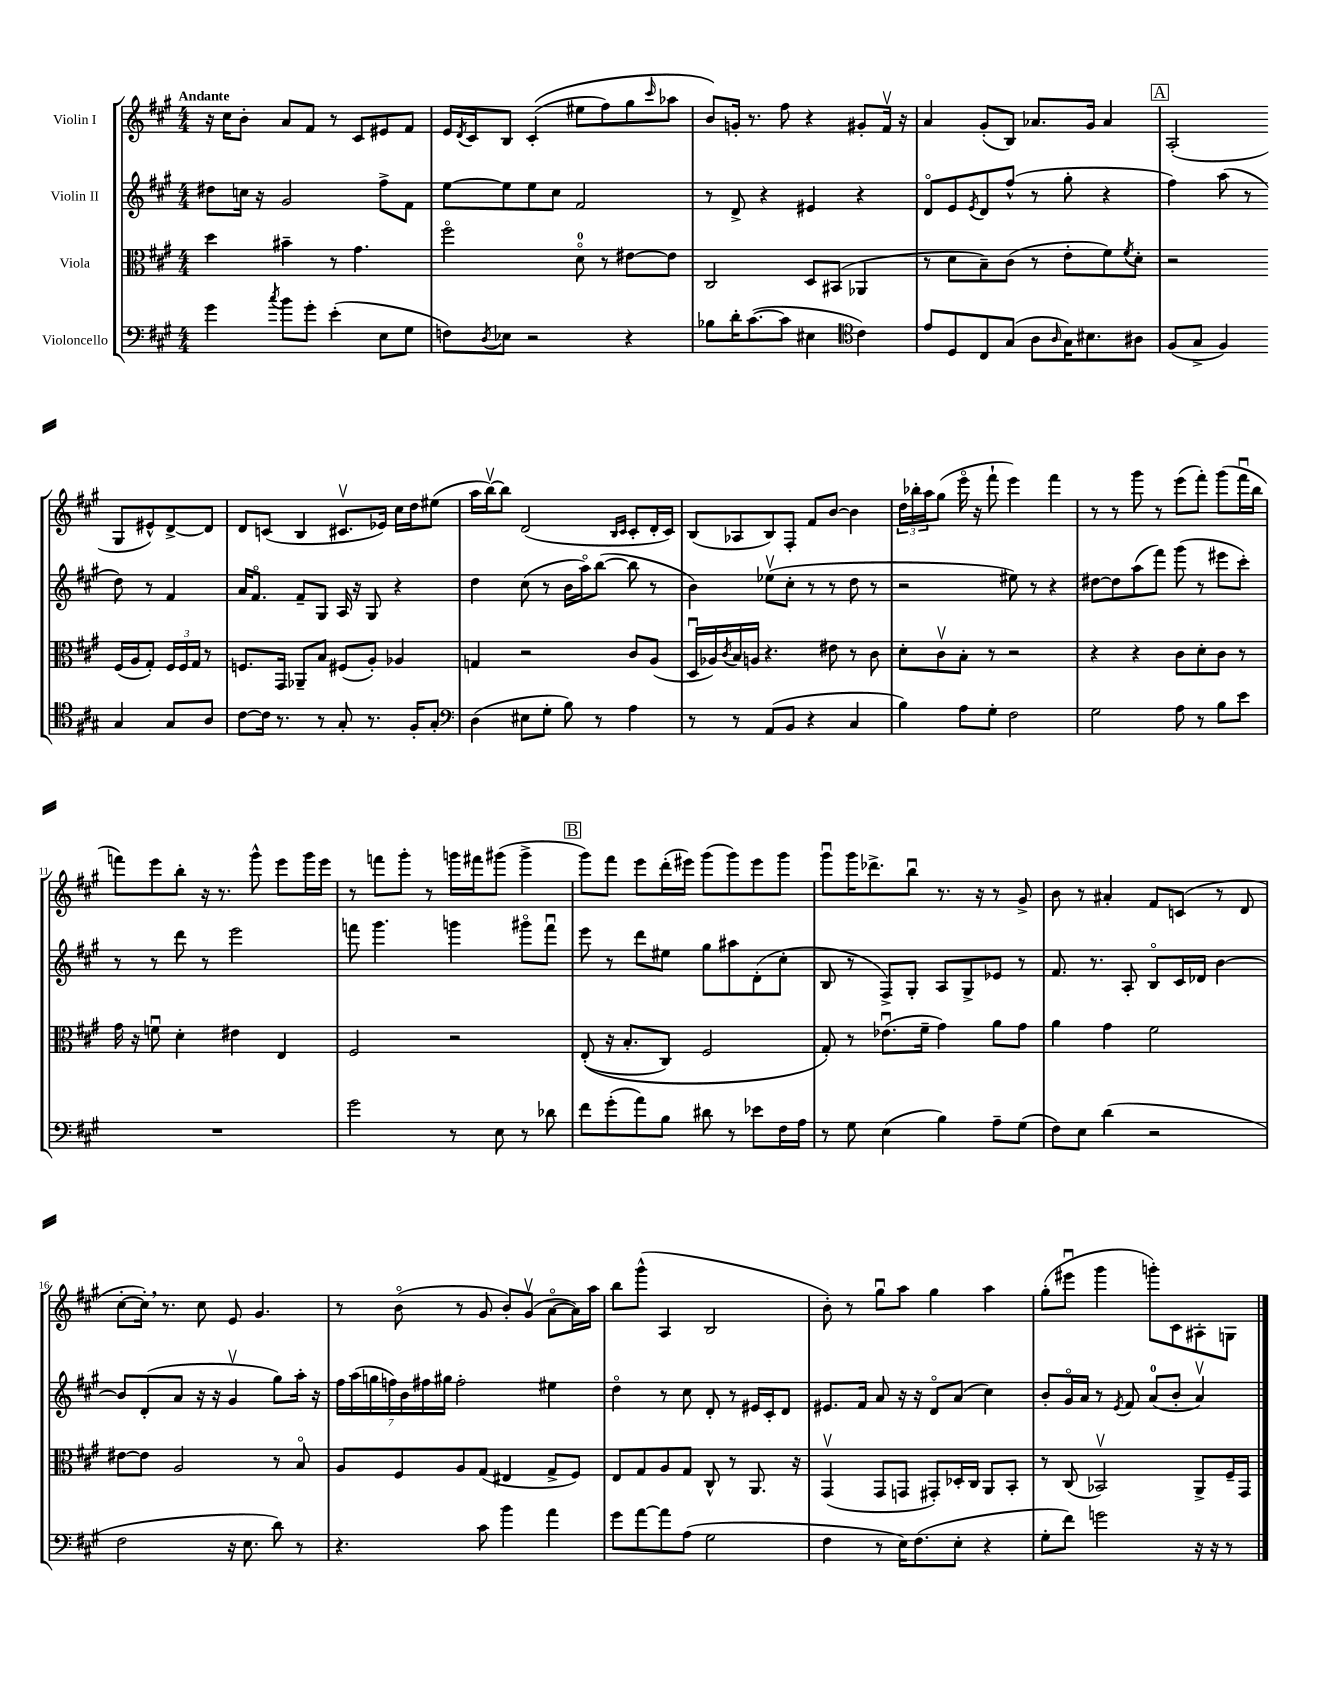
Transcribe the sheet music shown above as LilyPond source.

<<
\new StaffGroup <<
\new Staff = "s0" \with { instrumentName = "Violin I" } {
    \clef treble \key a \major \numericTimeSignature \time 4/4 \tempo "Andante"
    r16 cis''16 b'8-. a'8 fis'8 r8 cis'8 eis'8 fis'8 |
    e'16 \acciaccatura { d'8 } cis'16 b8 cis'4-.(\( eis''8 fis''8) gis''8 \grace { cis'''16 } aes''8 |
    b'8\) g'16-. r8. fis''8 r4 gis'8-. fis'16\upbow r16 |
    a'4 gis'8-.( b8) aes'8. gis'16 aes'4 |
    \mark \markup { \box "A" } a2-.( gis8 eis'8-^) d'8~-> d'8 |
    d'8 c'8( b4 cis'8.\upbow ees'16) cis''16 d''16 eis''8( |
    a''16 b''16~\upbow) b''8 d'2( \grace { b16 cis'16 } cis'8-. d'16-. cis'16) |
    b8( aes8 b8) fis8-. fis'8 b'8~ b'4 |
    \tuplet 3/2 { d''16 bes''16-. a''16 } gis''8( e'''16\flageolet r16 fis'''8-! e'''4) fis'''4 |
    r8 r8 gis'''8 r8 e'''8( fis'''8-.) gis'''8( fis'''16\downbow b''16 |
    f'''8) e'''8 b''8-. r16 r8. gis'''8-^ e'''8 gis'''16 e'''16 |
    r8 f'''8 gis'''8-. r8 g'''16 fis'''16 gis'''8( gis'''4-> |
    \mark \markup { \box "B" } gis'''8) fis'''8 e'''8 d'''16-.( eis'''16) gis'''8( gis'''8) eis'''8 gis'''8 |
    gis'''8\downbow gis'''16 des'''8.-> b''8\downbow r8. r16 r8 gis'8-> |
    b'8 r8 ais'4-. fis'8 c'8( r8 d'8 |
    cis''8~-. cis''16-.) \breathe r8. cis''8 e'8 gis'4. |
    r8 b'8\flageolet( r8 gis'8 b'8-.) gis'8\upbow( a'8~\flageolet a'16) a''16 |
    b''8 gis'''8-^( a4 b2 |
    b'8-.) r8 gis''8\downbow a''8 gis''4 a''4 |
    gis''8-.( eis'''8\downbow gis'''4 g'''8-.) cis'8 ais8-. g8 \bar "|." |
}
\new Staff = "s1" \with { instrumentName = "Violin II" } {
    \clef treble \key a \major \numericTimeSignature \time 4/4
    dis''8 c''16 r16 gis'2 fis''8-> fis'8 |
    e''8~ e''8 e''8 cis''8 fis'2 |
    r8 d'8-> r4 eis'4 r4 |
    d'8\flageolet e'8 \acciaccatura { e'8 } d'8 fis''8-^( r8 gis''8-. r4 |
    \mark \markup { \box "A" } fis''4) a''8( r8 d''8) r8 fis'4 |
    a'16 fis'8.\flageolet fis'8-- gis8 a16 r16 gis8 r4 |
    d''4 cis''8( r8 b'16 a''16\flageolet) b''8~( b''8 r8 |
    b'4) ees''8\upbow( cis''8-. r8 r8 d''8 r8 |
    r2 eis''8) r8 r4 |
    dis''8~ dis''8 a''8( fis'''8) gis'''8( r8 eis'''8 cis'''8-.) |
    r8 r8 d'''8 r8 e'''2 |
    f'''8 gis'''4. g'''4 gis'''8\flageolet f'''8\downbow |
    \mark \markup { \box "B" } e'''8 r8 d'''8 eis''8 gis''8 ais''8 d'8-.( cis''8-. |
    b8 r8 fis8->) gis8-. a8 gis8-> ees'8 r8 |
    fis'8. r8. a8-. b8\flageolet cis'16 des'16 b'4~ |
    b'8 d'8-.( a'8 r16 r16 gis'4\upbow gis''8) a''16-. r16 |
    \tuplet 7/4 { fis''16 a''16( g''16 f''16) b'16 fis''16 gis''16 } fis''2-. eis''4 |
    d''4\flageolet r8 cis''8 d'8-. r8 eis'16 cis'16-. d'8 |
    eis'8. fis'16 a'8 r16 r16 d'8\flageolet a'8( cis''4) |
    b'8-. gis'16\flageolet a'16 r8 \acciaccatura { e'8 } fis'8 a'8-0( b'8-. a'4\upbow) \bar "|." |
}
\new Staff = "s2" \with { instrumentName = "Viola" } {
    \clef alto \key a \major \numericTimeSignature \time 4/4
    d''4 bis'4-- r8 gis'4. |
    fis''2\flageolet d'8-0\flageolet r8 eis'8~ eis'8 |
    cis2 d8 bis,8( aes,4 |
    r8 d'8 b8--) cis'8( r8 e'8-. fis'8) \acciaccatura { fis'8 } d'8-. |
    \mark \markup { \box "A" } r2 fis16( a16 gis8-.) \tuplet 3/2 { fis16 fis16 gis16 } r8 |
    f8. gis,16 aes,8-- b8 fis8( a8-.) aes4 |
    g4 r2 cis'8 a8( |
    d16\downbow aes16) \acciaccatura { cis'8 } b16 a16 r4. eis'8 r8 cis'8 |
    d'8-. cis'8\upbow b8-. r8 r2 |
    r4 r4 cis'8 d'8-. cis'8 r8 |
    gis'16 r16 f'8\downbow d'4-. eis'4 e4 |
    fis2 r2 |
    \mark \markup { \box "B" } e8-.(\( r16 b8.-. cis8) fis2 |
    gis8-.\) r8 ees'8.\downbow( fis'16-- gis'4) a'8 gis'8 |
    a'4 gis'4 fis'2 |
    eis'8~ eis'8 a2 r8 b8\flageolet |
    a8 fis8 a8 gis8( eis4 gis8-> fis8) |
    e8 gis8 a8 gis8 cis8-^ r8 a,8. r16 |
    gis,4\upbow( gis,8 g,8 gis,8-.) des16-. cis16 a,8 b,8-. |
    r8 cis8( bes,2\upbow) a,8-> fis16-- gis,16 \bar "|." |
}
\new Staff = "s3" \with { instrumentName = "Violoncello" } {
    \clef bass \key a \major \numericTimeSignature \time 4/4
    gis'4 \acciaccatura { cis''8 } b'8 gis'8-. e'4-.( e8 gis8 |
    f8) \acciaccatura { d8 } ees8 r2 r4 |
    bes8 d'16-. cis'8.~( cis'8 eis4 \clef tenor cis'4) |
    e'8 d8 cis8 gis8( a8 \grace { a16 } gis16) bis8. ais8 |
    \mark \markup { \box "A" } fis8( gis8-> fis4) gis4 gis8 a8 |
    cis'8~ cis'16 r8. r8 gis8-. r8. fis16-. gis8-. |
    \clef bass d4( eis8 gis8-. b8) r8 a4 |
    r8 r8 a,8( b,8 r4 cis4 |
    b4) a8 gis8-. fis2 |
    gis2 a8 r8 b8 e'8 |
    R1 |
    gis'2 r8 e8 r8 des'8 |
    \mark \markup { \box "B" } fis'8 gis'8-.( a'8) b8 dis'8 r8 ees'8 fis16 a16 |
    r8 gis8 e4( b4) a8-- gis8( |
    fis8) e8 d'4( r2 |
    fis2 r16 e8. d'8) r8 |
    r4. cis'8 b'4 a'4 |
    gis'8 a'8~ a'8 a8( gis2 |
    fis4 r8 e16) fis8.( e8-. r4 |
    gis8-. fis'8) g'2 r16 r16 r8 \bar "|." |
}
>>
>>
